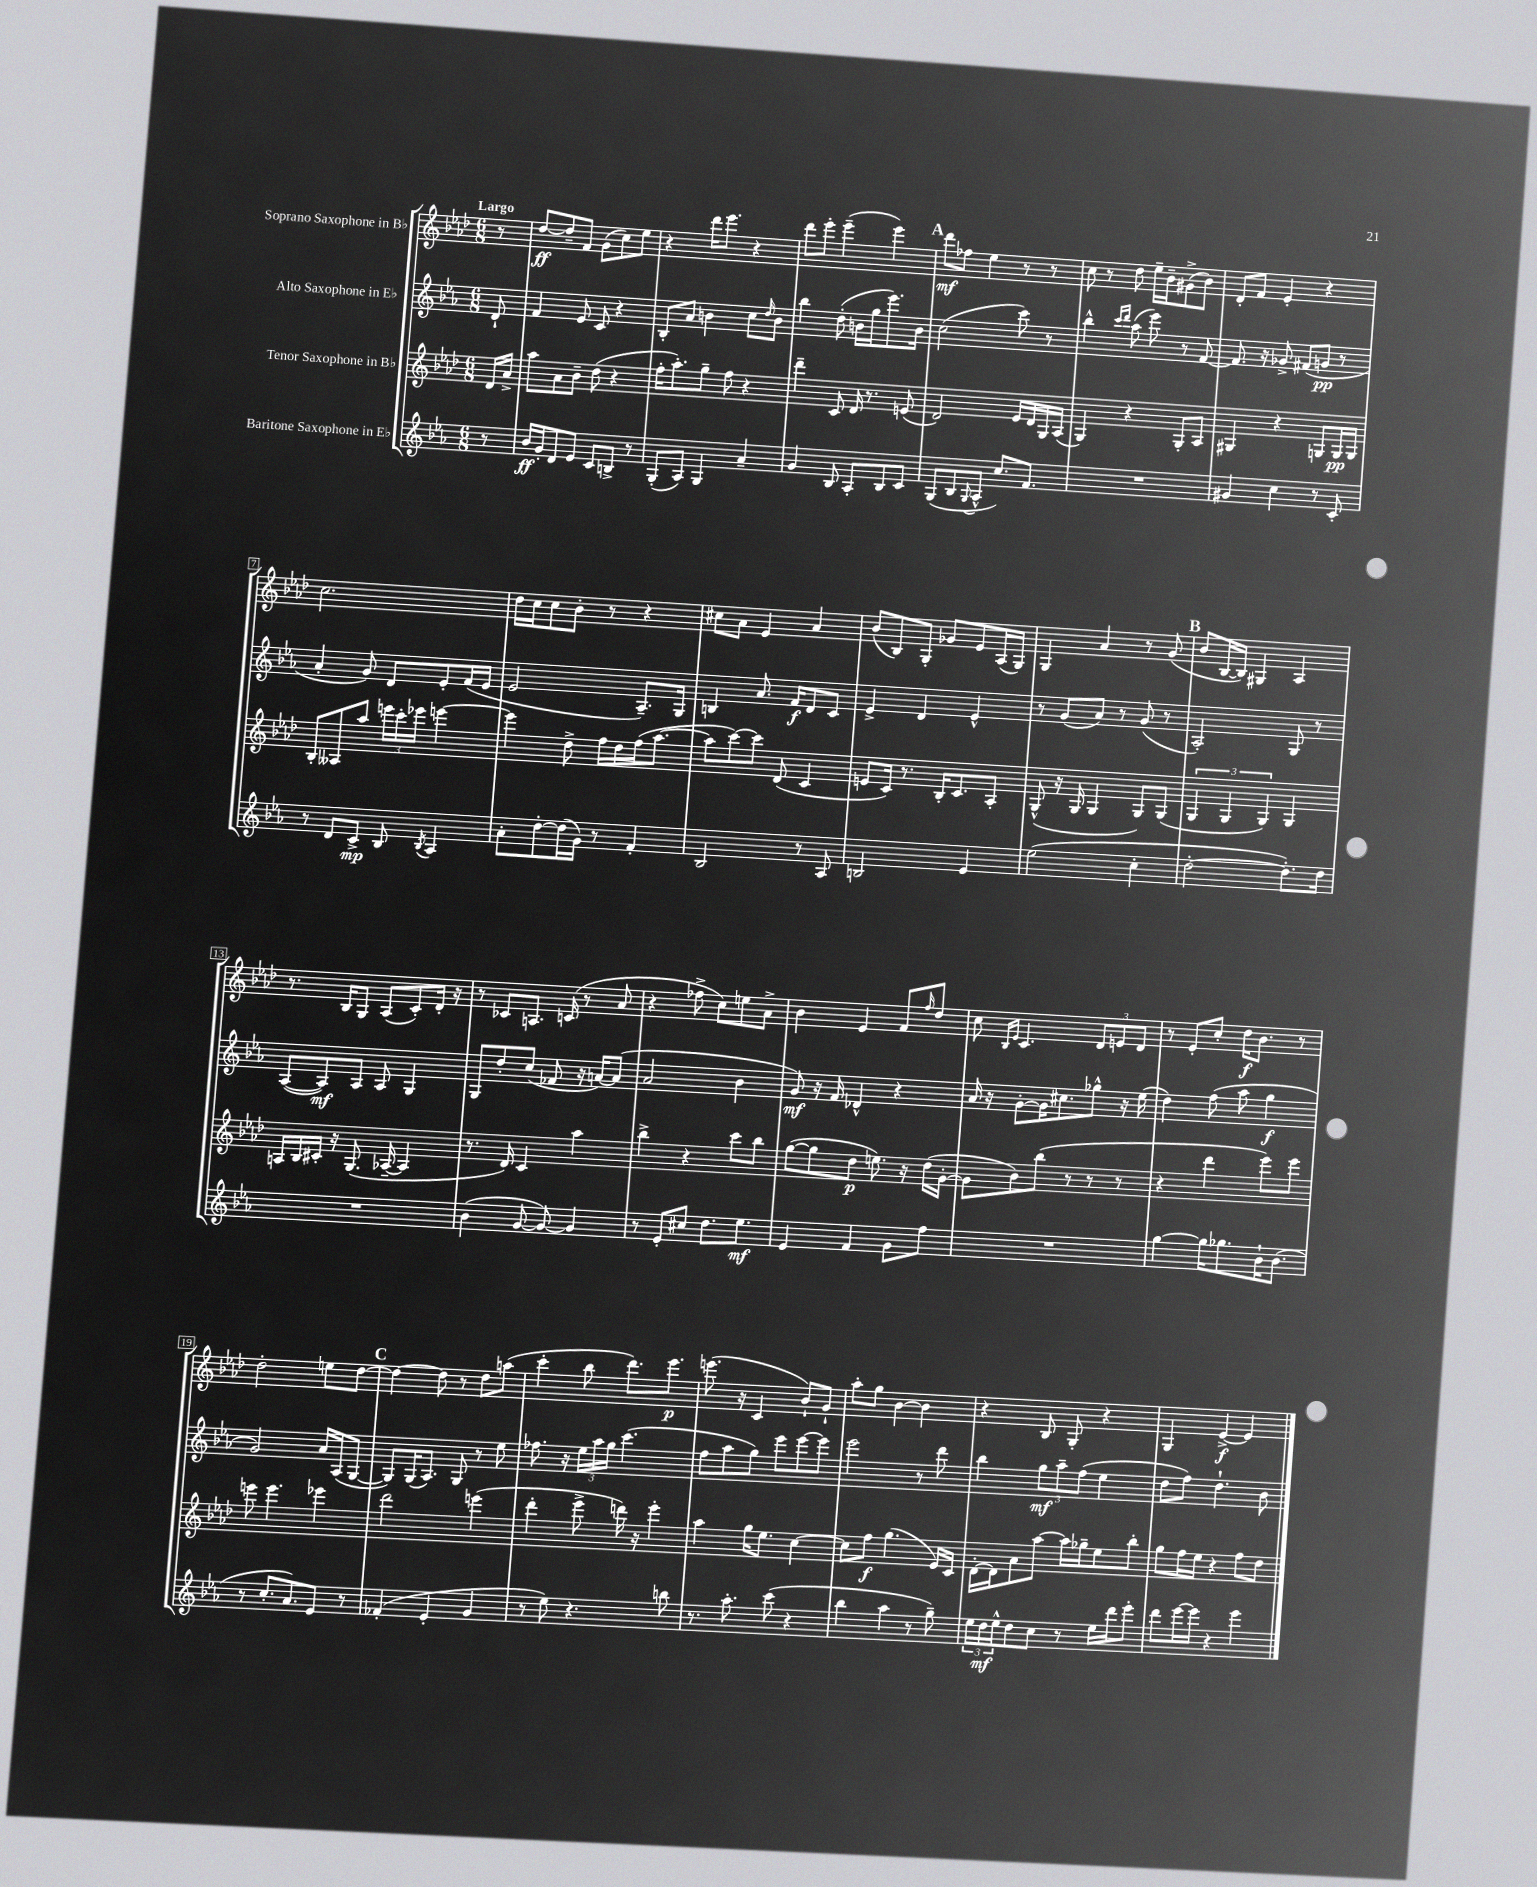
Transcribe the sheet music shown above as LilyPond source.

<<
\new StaffGroup <<
\new Staff = "s0" \with { instrumentName = "Soprano Saxophone in Bb" } {
    \clef treble \key aes \major \numericTimeSignature \time 6/8 \partial 8 \tempo "Largo"
    r8 |
    des''8~\ff des''8-- f'8 g'8( c''8) ees''8 |
    r4 des'''16 ees'''8. r4 |
    des'''8 ees'''8-. ees'''4--( ees'''4) |
    \mark \markup { \bold "A" } des'''8\mf fes''8 ees''4 r8 r8 |
    c''8 r8 des''8 ees''16-- bes'16-- gis'8->( bes'8) |
    des'8-. f'8 ees'4-. r4 |
    c''2. |
    des''16 c''16 c''8 bes'8-. r8 r4 |
    cis''8 aes'8 ees'4 aes'4 |
    bes'8( bes8) g8-. ges'8 ees'8 aes16( g16) |
    g4 aes'4 r8 g'8( |
    \mark \markup { \bold "B" } bes'8 bes16~ bes16) gis4 aes4 |
    r8. bes16 g8 aes8( c'8-.) des'16-. r16 |
    r8 ces'8 a8. c'16( r8 aes'8 |
    r4 fes''8-> c''8) e''8 aes'8-> |
    bes'4 ees'4 f'8 \grace { f''16 } des''8 |
    c''8 \grace { bes16 ees'16 } c'4. \tuplet 3/2 { des'8 e'8 des'8 } |
    r8 ees'8-. c''8-. des''16\f bes'8. r8 |
    des''2-. e''8 des''8~ |
    \mark \markup { \bold "C" } des''4~ des''8 r8 des''8 a''8( |
    c'''4-. bes''8 des'''8.) ees'''8.\p |
    e'''8.( r16 c'4 bes'8-!) g'8-! |
    aes''8-. g''8 bes'4~ bes'4 |
    r4 bes8 g8-. r4 |
    g4 ees'4~->\f ees'4 \bar "|." |
}
\new Staff = "s1" \with { instrumentName = "Alto Saxophone in Eb" } {
    \clef treble \key ees \major \numericTimeSignature \time 6/8 \partial 8
    d'8-! |
    f'4 ees'8 c'8 r4 |
    bes8-. aes'8 b'4 c''8 \grace { d''16 } b'8 |
    bes''4 d''8-.( b'16 g''16 ees'''8.) b'16 |
    \mark \markup { \bold "A" } c''2( c'''8) r8 |
    bes''4-^ \grace { c'''16 d'''16 } aes''8( ees'''8) r8 f'8~ |
    f'8. r16 ges'8-> fis'8( g'8\pp r8 |
    aes'4-. g'8) d'8 ees'8-. f'16( ees'16 |
    ees'2 aes8.--) g16 |
    b4 aes'8. f'16\f d'8 c'8 |
    ees'4-> d'4 ees'4-^ |
    r8 g'8( aes'8) r8 g'8( r8 |
    \mark \markup { \bold "B" } aes2-.) g8 r8 |
    aes8~( aes8\mf) aes8 aes8 g4 |
    g8 d''8-. c''8( fes'8 r16 a'16~) a'8( |
    aes'2 bes'4 |
    g'8\mf) r16 f'16 des'4-^ r4 |
    aes'16 r16 g'8~-. g'16 cis''8. ges''8-^ r16 ees''16( |
    d''4) f''8( aes''8 g''4\f |
    g'2) aes'16 aes16( g8~ |
    \mark \markup { \bold "C" } g8) g16( aes8.) g8 r8 ees''8 |
    fes''8. r16 \tuplet 3/2 { ees''16 aes''16 g''16 } c'''4.( |
    f''8 aes''8 g''8) ees'''8 ees'''8~ ees'''8 |
    ees'''2 r8 d'''8 |
    bes''4 \tuplet 3/2 { g''8\mf aes''8-- f''8( } ees''4 |
    d''8 f''8) d''4.-! bes'8 \bar "|." |
}
\new Staff = "s2" \with { instrumentName = "Tenor Saxophone in Bb" } {
    \clef treble \key aes \major \numericTimeSignature \time 6/8 \partial 8
    des'16 aes'16-> |
    aes''8 aes'8 bes'8-- des''8( r4 |
    f''16-. aes''8.-.) g''8-- f''8 r4 |
    des'''4-- c'8 des'16 r8. e'8( |
    \mark \markup { \bold "A" } des'2) ees'16 des'16 g16 aes16( |
    g4) r4 g8-. aes8 |
    gis4 r4 g8 g16\pp g16 |
    bes8-. aeses8 aes''8 \tuplet 3/2 { e'''16 c'''16-. ees'''16 } e'''4~ |
    e'''4 des''8-> f''16 des''16 f''16( aes''8.~ |
    aes''8 c'''8~) c'''8 des'8( c'4 |
    e'8 c'16) r8. bes16-. c'8. aes8-. |
    g8-^( r16 g16 g4 g8) g8( |
    \mark \markup { \bold "B" } \tuplet 3/2 { g4 g4 g4) } g4 |
    a16 bes16 cis'16-. r16 g8.( aes16~-- aes4 |
    r8. des'16) c'4 aes''4 |
    bes''4-> r4 c'''8 bes''8 |
    g''8~( g''8 des''8\p e''8.) r16 des''16( g'16~-. |
    g'8 bes'8) bes''8( r8 r8 r8 |
    r4 des'''4 ees'''8) ees'''8 |
    e'''8 e'''4. ees'''4 |
    \mark \markup { \bold "C" } des'''2 e'''4( |
    des'''4-. ees'''8-> d'''16) r16 ees'''4-. |
    aes''4 g''16 ees''8. c''4~ |
    c''8 f''8\f g''4.( ees'16) c'16 |
    des'16~-. des'16 aes'8 aes''8~ aes''16 ges''16-- ees''8 bes''8-. |
    g''8 f''16 ees''16 r4 f''8 des''8 \bar "|." |
}
\new Staff = "s3" \with { instrumentName = "Baritone Saxophone in Eb" } {
    \clef treble \key ees \major \numericTimeSignature \time 6/8 \partial 8
    r8 |
    bes'16\ff g'16-. d'8 ees'8 c'8 b8-> r8 |
    g8-.( aes8) g4 aes'4-- |
    g'4 bes8 aes8-. bes8 c'8 |
    \mark \markup { \bold "A" } g8( bes8 \appoggiatura { g8 } aes8-^ c''8.) f'8. |
    R2. |
    gis'4 c''4 r8 c'8-. |
    r8 d'8 c'8->\mp bes8 \acciaccatura { bes8 } aes4 |
    aes'8-. d''8~-. d''16( g'16) r8 f'4-. |
    bes2 r8 aes8 |
    b2 ees'4 |
    ees''2( c''4-. |
    \mark \markup { \bold "B" } d''2~-. d''8.-.) d''16 |
    R2. |
    bes'4( g'8~ g'8~) g'4 |
    r8 ees'8-. cis''8 d''8. ees''8.\mf |
    ees'4 f'4 g'8 f''8 |
    R2. |
    g''4~ g''16 ges''8. bes'16-! bes'8.( |
    r8 c''8.-. aes'8.) ees'8 r8 |
    \mark \markup { \bold "C" } fes'4-.( ees'4-. g'4 |
    r8 ees''8) r4. b''8 |
    r8. aes''8.-. c'''8( r4 |
    bes''4 aes''4 r8 g''8--) |
    \tuplet 3/2 { ees''16 d''16\mf ees''16-^ } d''8 c''8 r8 ees''16 d'''16 ees'''8-. |
    d'''8 ees'''16~ ees'''16 r4 ees'''4 \bar "|." |
}
>>
>>
\layout { \context { \Score \override BarNumber.stencil = #(make-stencil-boxer 0.1 0.3 ly:text-interface::print) } }
